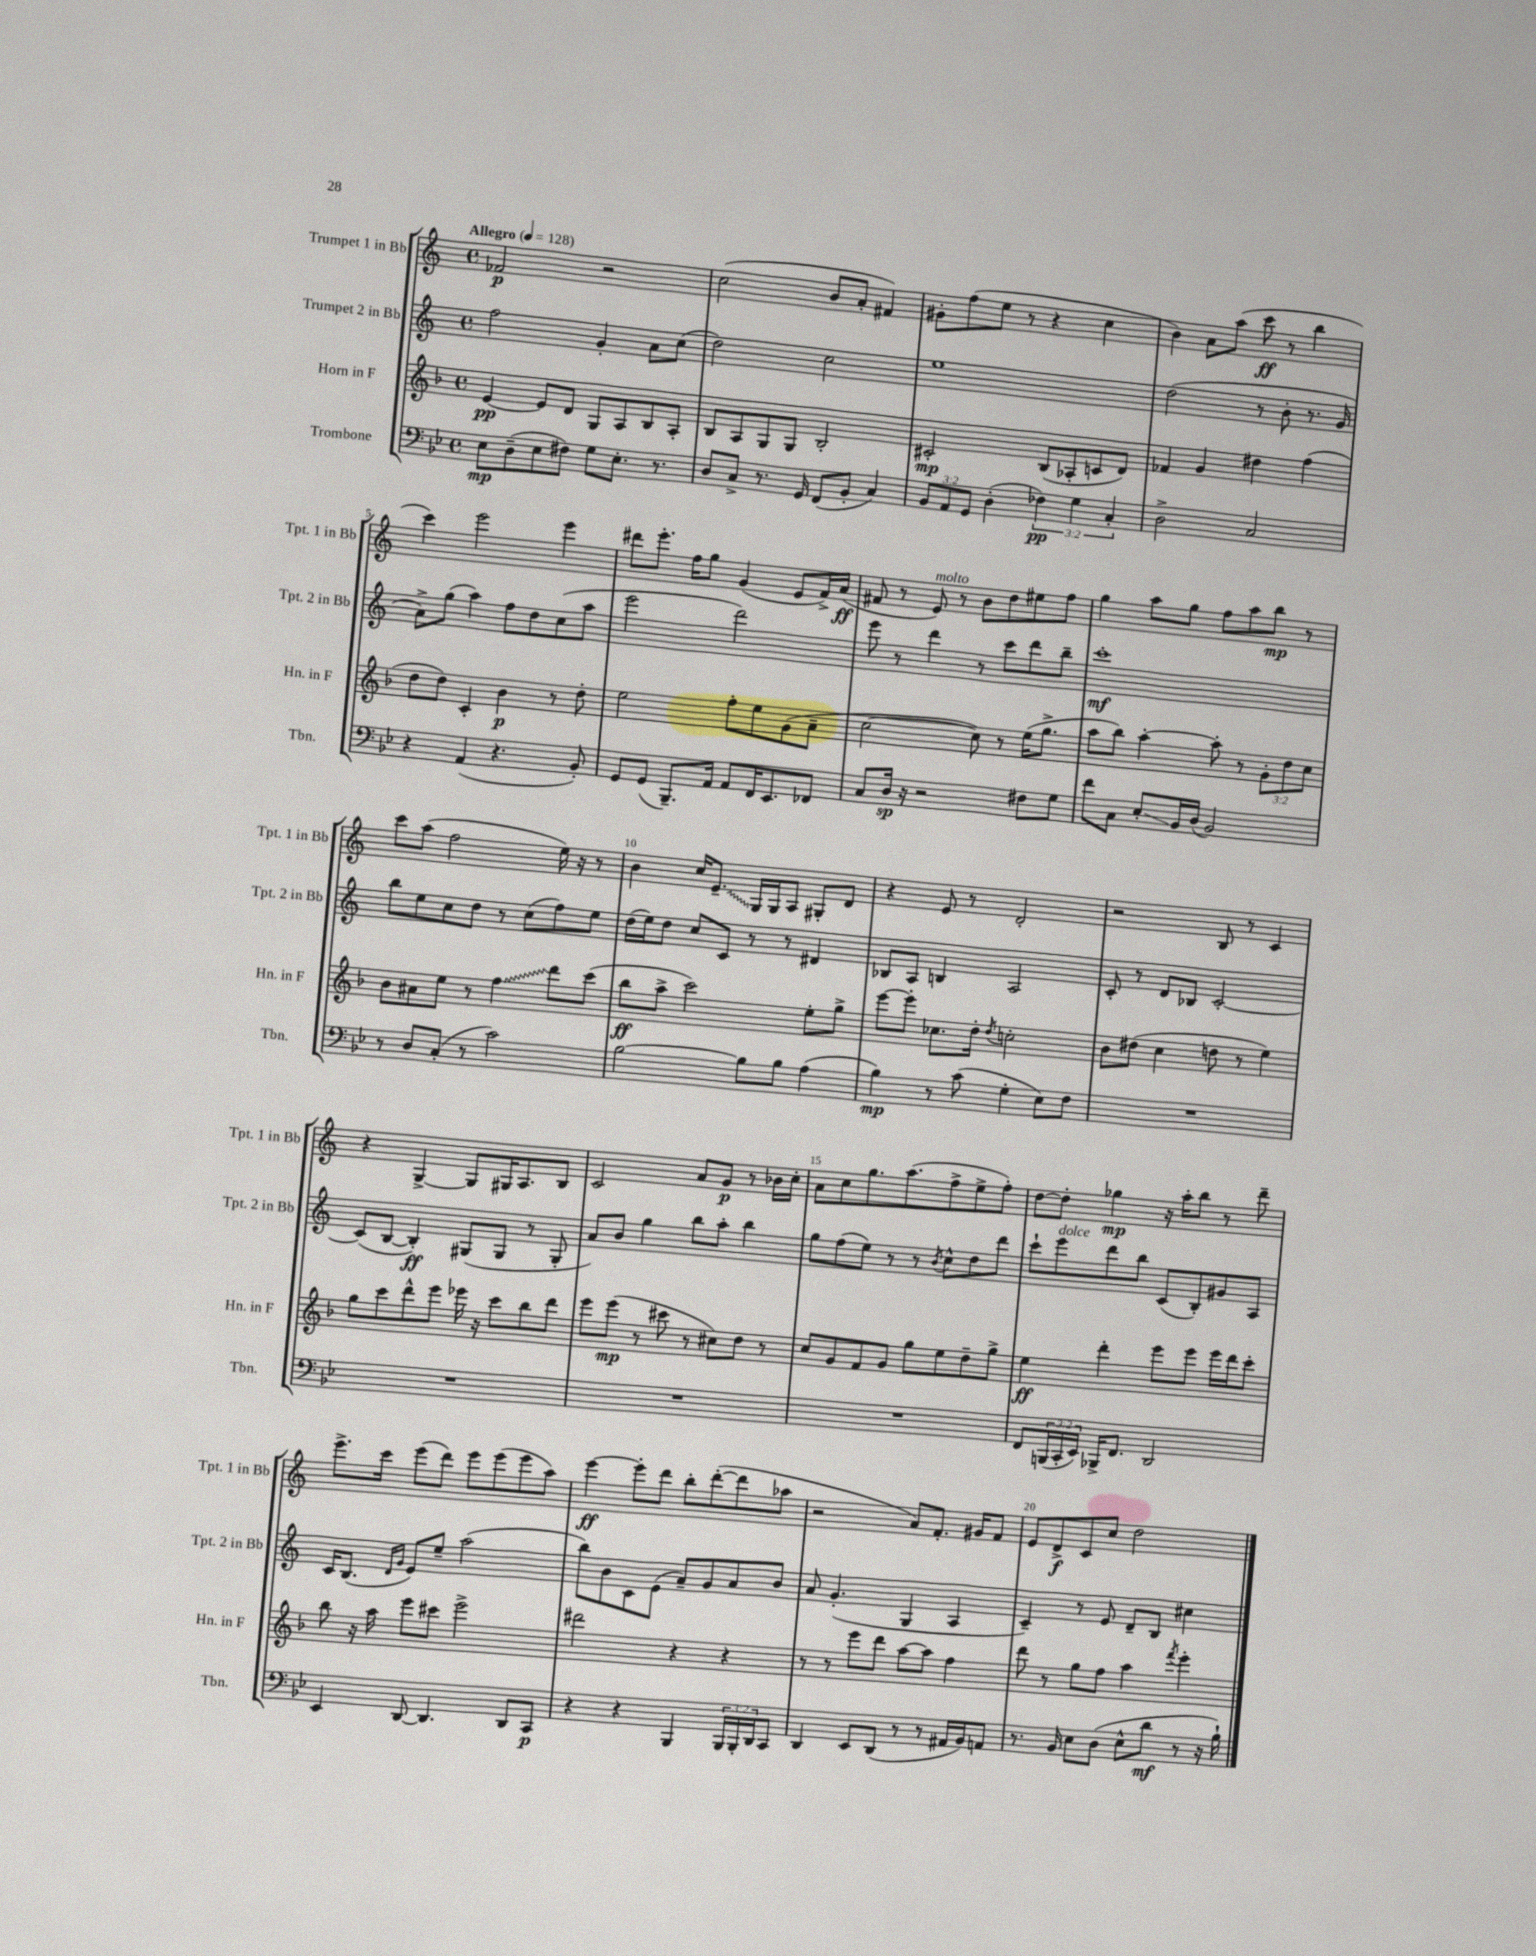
<<
\new StaffGroup <<
\new Staff = "s0" \with { instrumentName = "Trumpet 1 in Bb" shortInstrumentName = "Tpt. 1 in Bb" } {
    \clef treble \key c \major \defaultTimeSignature \time 4/4 \tempo "Allegro" 4 = 128
    fes'2\p r2 |
    c''2( b'8 a'8-. fis'4) |
    gis'8-. f''8( e''8 r8 r4 c''4 |
    b'4) a'8 a''8( c'''8\ff r8 b''4 |
    c'''4) e'''2 e'''4 |
    dis'''8 e'''8.-. f''16 g''8 g'4( e'8 f'16->) a'16\ff( |
    fis'8 r8 e'8^\markup { \italic "molto" }) r8 b'8 d''8 eis''8 f''8 |
    g''4 a''8 g''8 f''8 a''8 b''8\mp r8 |
    c'''8 a''8( f''2 e''16) r16 r8 |
    b'4 c''16 \once \override Glissando.style = #'zigzag e'8.--\glissando g16 g16 a8 gis8-. d'8 |
    r4 e'8 r8 d'2-. |
    r2 b8 r8 c'4 |
    r4 g4~-> g8 gis16 a8. b8 |
    c'2 a'8 g'8\p r8 bes'16 c''16-. |
    a'8 c''8 g''8. a''8.( f''8-> e''8-> f''8-.) |
    d''8~ d''8-. ges''4\mp r16 a''16-. b''8 r8 d'''8-- |
    e'''8.-> c'''16 e'''8( d'''8) e'''8 e'''8( e'''8 a''8) |
    e'''4~\ff e'''8-. d'''8 b''8-. d'''8~-.( d'''8 aes''8 |
    r2 a'8) f'8.-. gis'16 f'8 |
    e'8 d'8->\f c'8 c''8 d''2 \bar "|." |
}
\new Staff = "s1" \with { instrumentName = "Trumpet 2 in Bb" shortInstrumentName = "Tpt. 2 in Bb" } {
    \clef treble \key c \major \defaultTimeSignature \time 4/4
    f''2 g'4-. a'8 c''8( |
    d''2) c''2 |
    e''1 |
    d''2( r8 b'8-. r8. g'16 |
    a'8->) g''8( a''4) f''8 d''8 c''8( a''8 |
    e'''2 d'''2) |
    e'''8 r8 d'''4 r8 c'''8 d'''8 b''8-- |
    c'''1-.\mf |
    b''8 e''8 c''8 d''8 r8 c''8( f''8) e''8 |
    d''16( e''16) d''8 c''8 c'8 r8 r8 dis'4 |
    bes8 a8 b4 a2 |
    c'8-. r8 d'8 bes8 c'2~-. |
    c'8( b8~ b4-.\ff) gis8( gis8 r8 gis8-. |
    a'8) b'8 g''4 b''8 a''8-. b''4 |
    g''8 f''8( e''8) r8 r8 \acciaccatura { b'8 } c''8-^ d''8 d'''8 |
    c'''8-! e'''8^\markup { \italic "dolce" } d'''8 b''8 c'8( b8-.) gis'8 a8 |
    c'16 b8.( \grace { d'16 g'16 } e'8) e''8-- a''2( |
    b''8) b'8 c'8 e'8( a'8--) g'8 a'8 b'8 |
    a'8 g'4.-.( g4 a4 |
    c'4--) r8 e'8 d'8-- b8 cis''4 \bar "|." |
}
\new Staff = "s2" \with { instrumentName = "Horn in F" shortInstrumentName = "Hn. in F" } {
    \clef treble \key f \major \defaultTimeSignature \time 4/4 \override Staff.TupletNumber.text = #tuplet-number::calc-fraction-text
    e'4~\pp e'8 d'8 g8 a8 bes8 a8-. |
    bes8 a8 g8 g8 bes2-. |
    cis'2-.\mp bes8( aes8-. c'8 d'8) |
    fes'4 g'4 dis''4 f''4( |
    d''8 d''8) c'4-. bes'4\p r8 d''8-. |
    e''2 f''8-. e''8 g'8( a'8-- |
    c''2~ c''8) r8 e''16( g''8.-> |
    a''8 bes''8) a''4~-. a''8-. r8 \tuplet 3/2 { g'8-. d''8 c''8 } |
    bes'8 ais'8 e''8 r8 \once \override Glissando.style = #'zigzag f''4\glissando d'''8 c'''8( |
    bes''8\ff a''8-> c'''2) e''8-. g''8-> |
    e'''8~ e'''8-. ces''8. d''16-. \acciaccatura { d''8 } c''2-. |
    bes'8 dis''8( c''4 d''8 r8 e''4) |
    g''8 c'''8 d'''8-^ e'''8 ees'''16 r16 c'''8 bes''8 d'''8 |
    e'''8 e'''8\mp( r8 cis'''8 r8 cis''8) d''8 r8 |
    c''8 g'8 f'8 g'8 g''8 e''8 d''8-- g''8-> |
    e''4\ff d'''4-. e'''8 e'''8 e'''16 d'''16 c'''8-. |
    bes''8 r16 a''16 e'''8 cis'''8 e'''2-> |
    dis'''2 r4 r4 |
    r8 r8 e'''8 d'''8 a''8~ a''8 f''4 |
    d'''8 r8 g''8 f''8 a''4 \acciaccatura { f'''8 } e'''4-. \bar "|." |
}
\new Staff = "s3" \with { instrumentName = "Trombone" shortInstrumentName = "Tbn." } {
    \clef bass \key bes \major \defaultTimeSignature \time 4/4 \override Staff.TupletNumber.text = #tuplet-number::calc-fraction-text
    ees8\mp d8--( ees8 fis8) g8 ees8.-. r8. |
    d8 c8-> r8. g,16 f,8( bes,8-. c4) |
    \tuplet 3/2 { bes,8 a,8 g,8 } d4-.( \tuplet 3/2 { fes4\pp) g4 c4-. } |
    d2-> c2 |
    r4 a,4( r4. bes,8-.) |
    g,8 g,8( bes,,8.--) a,16 a,8 f,16 ees,8. fes,8 |
    c8 d16\sp r16 r2 fis8 g8 |
    f'8 c8 ees8-.\glissando bes,16 d16( bes,2) |
    r8 d8 c8-.( r8 c'2) |
    bes2~ bes8 bes8 a4( |
    bes4\mp) r8 c'8( g4-. ees8) f8 |
    R1 |
    R1 |
    R1 |
    R1 |
    f,8 \tuplet 3/2 { b,,16( c,16-. ees,16) } bes,,16-> f,8. d,2 |
    ees,4 d,8~ d,4. d,8 c,8\p |
    r4 r4 bes,,4 \tuplet 3/2 { bes,,16 bes,,16-. d,16 } c,8 |
    d,4 ees,8 d,8( r8 r8 ais,16 bes,16) a,8 |
    r8. bes,16 ees8 d8( ees8-^ d'8\mf r8 r16 bes16-!) \bar "|." |
}
>>
>>
\layout { \context { \Score \override BarNumber.break-visibility = ##(#f #t #t) barNumberVisibility = #(every-nth-bar-number-visible 5) } }
